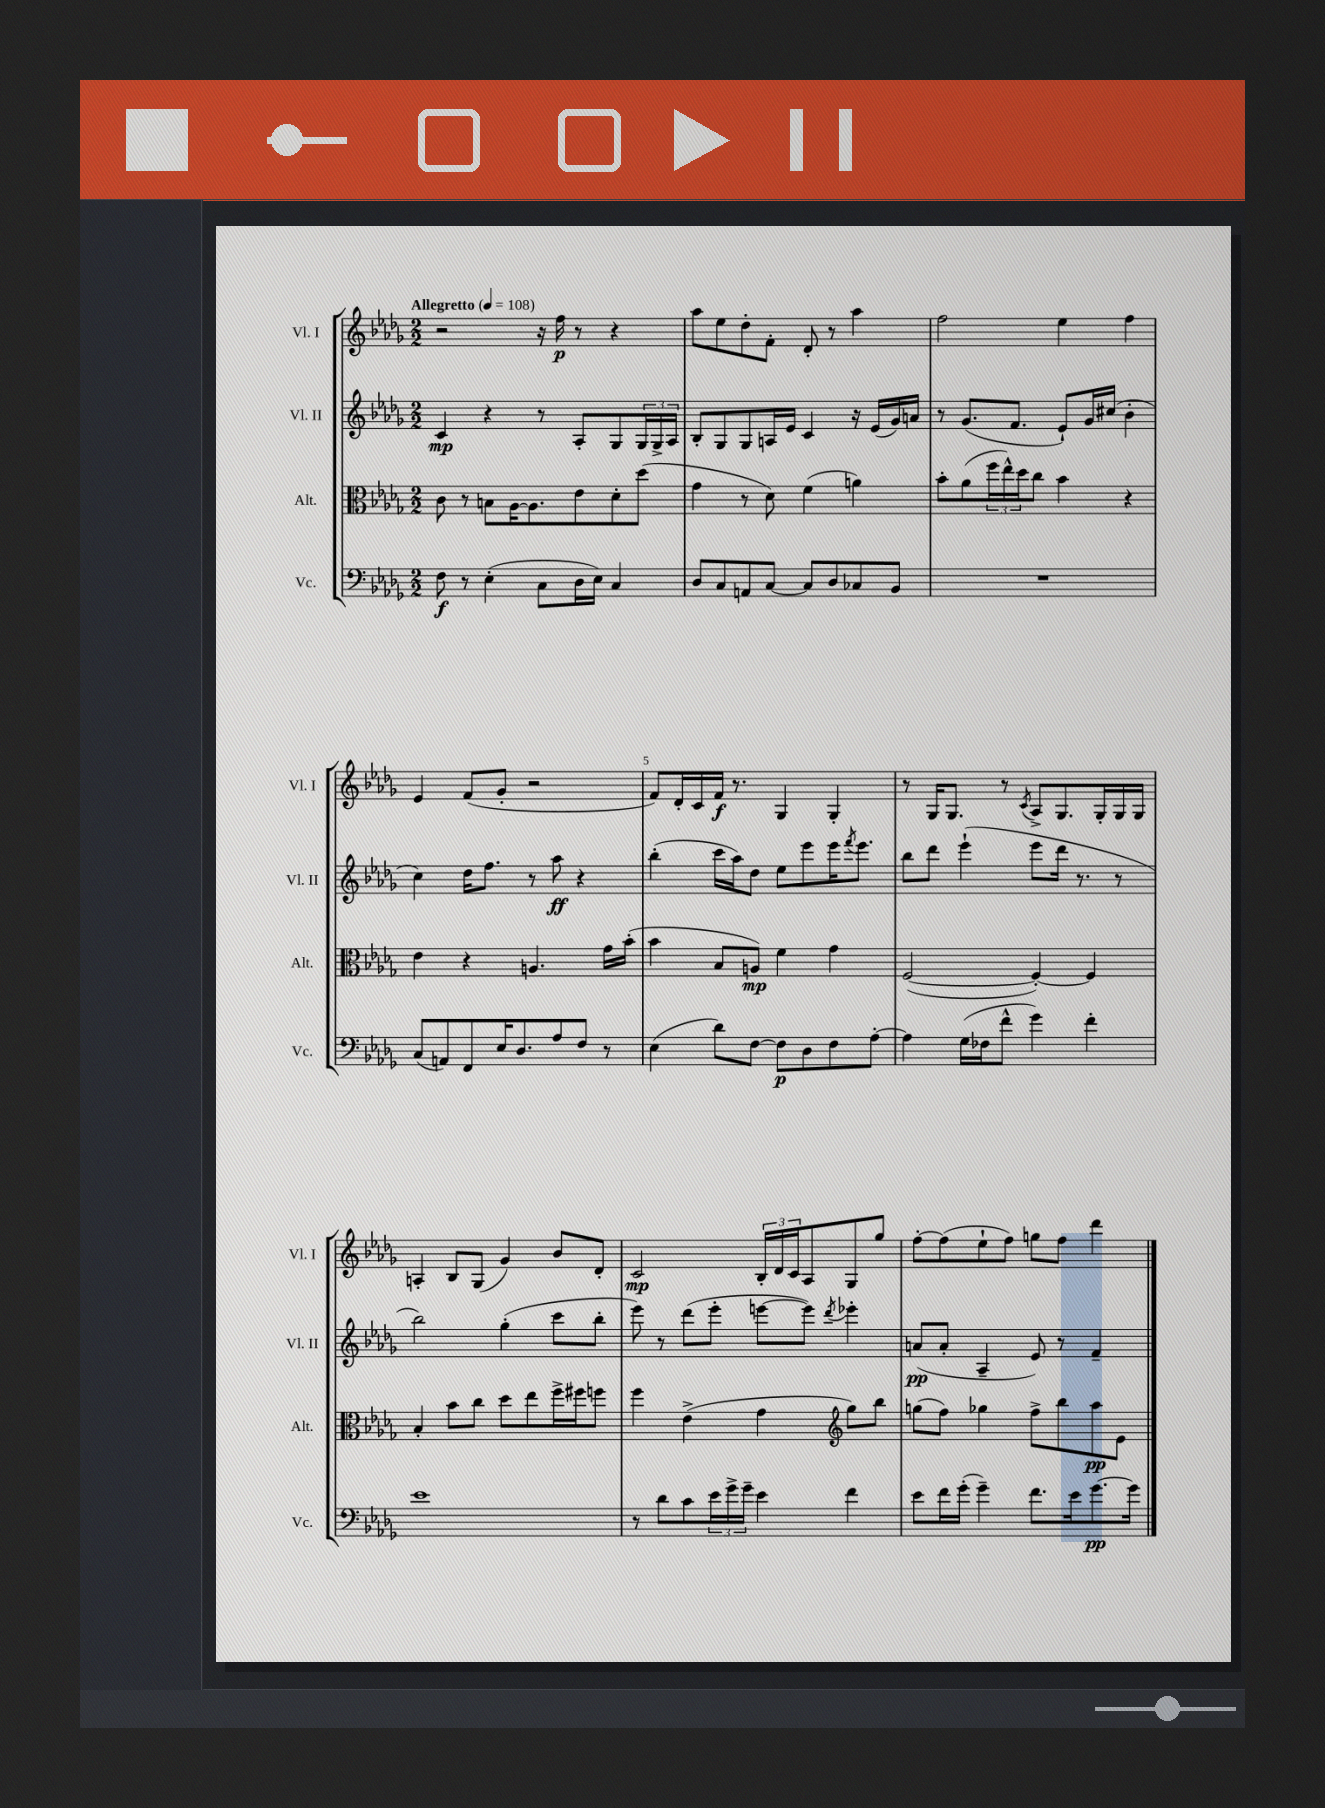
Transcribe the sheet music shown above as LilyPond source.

<<
\new StaffGroup <<
\new Staff = "s0" \with { instrumentName = "Vl. I" shortInstrumentName = "Vl. I" } {
    \clef treble \key des \major \numericTimeSignature \time 2/2 \tempo "Allegretto" 4 = 108
    r2 r16 f''16\p r8 r4 |
    aes''8 ees''8 des''8-. f'8-. des'8-. r8 aes''4 |
    f''2 ees''4 f''4 |
    ees'4 f'8( ges'8-. r2 |
    f'8) des'16-. c'16 f'16\f r8. ges4 ges4-. |
    r8 ges16 ges8. r8 \acciaccatura { c'8 } aes8-> ges8. ges16-. ges16 ges16 |
    a4-. bes8 ges8( ges'4) bes'8 des'8-. |
    c'2\mp \tuplet 3/2 { bes16-. des'16 c'16 } aes8 ges8 ges''8 |
    f''8~-. f''8( ees''8-! f''8) g''8 f''8 des'''4 \bar "|." |
}
\new Staff = "s1" \with { instrumentName = "Vl. II" shortInstrumentName = "Vl. II" } {
    \clef treble \key des \major \numericTimeSignature \time 2/2
    c'4\mp r4 r8 aes8-. ges8 \tuplet 3/2 { ges16 ges16-> aes16 } |
    bes8-. ges8 ges8 a16 ees'16 c'4 r16 ees'16( ges'16) a'16 |
    r8 ges'8.( f'8. ees'8-!) ges'16 cis''16( bes'4-. |
    c''4) des''16 f''8. r8 aes''8\ff r4 |
    bes''4-.( c'''16 aes''16) des''8 ees''8 ees'''8 ees'''16 \acciaccatura { f'''8 } ees'''8. |
    bes''8 des'''8 ees'''4-!( ees'''8 des'''16 r8. r8 |
    bes''2) ges''4-.( c'''8 bes''8-. |
    ees'''8) r8 des'''8( ees'''8-. e'''8~ e'''8) \acciaccatura { des'''8 } ees'''4-. |
    a'8\pp( a'8-. aes4-- ees'8) r8 f'4-- \bar "|." |
}
\new Staff = "s2" \with { instrumentName = "Alt." shortInstrumentName = "Alt." } {
    \clef alto \key des \major \numericTimeSignature \time 2/2
    c'8 r8 b8 aes16~ aes8. ees'8 des'8-. des''8( |
    ges'4 r8 des'8) f'4( a'4) |
    bes'8-. aes'8( \tuplet 3/2 { f''16 ees''16-^) des''16 } c''8 bes'4 r4 |
    ees'4 r4 a4. ges'16 bes'16-.( |
    bes'4 bes8 a8\mp) f'4 ges'4 |
    f2~( f4~-.) f4 |
    bes4-. bes'8 c''8 des''8 ees''8 f''16-> fis''16 f''8 |
    f''4 ees'4->( ges'4 \clef treble ges''8) bes''8 |
    g''8( f''8) ges''4 f''8-> bes''8 aes''8\pp ees'8 \bar "|." |
}
\new Staff = "s3" \with { instrumentName = "Vc." shortInstrumentName = "Vc." } {
    \clef bass \key des \major \numericTimeSignature \time 2/2
    f8\f r8 ees4-.( c8 des16 ees16) c4 |
    des8 c8 a,8 c8~ c8 des8 ces8 bes,8 |
    R1 |
    c8( a,8) f,8 ees16 des8. aes8 f8 r8 |
    ees4( des'8) f8~ f8\p des8 f8 aes8~-. |
    aes4 ges16( fes16 f'8-^ ges'4) f'4-. |
    ees'1 |
    r8 des'8 c'8 \tuplet 3/2 { ees'16 ges'16-> ges'16-- } ees'4 f'4 |
    ees'8 f'16 ges'16-.( ges'4--) f'8. ees'16 ges'8.~\pp ges'16 \bar "|." |
}
>>
>>
\layout { \context { \Score \override BarNumber.break-visibility = ##(#f #t #t) barNumberVisibility = #(every-nth-bar-number-visible 5) } }
